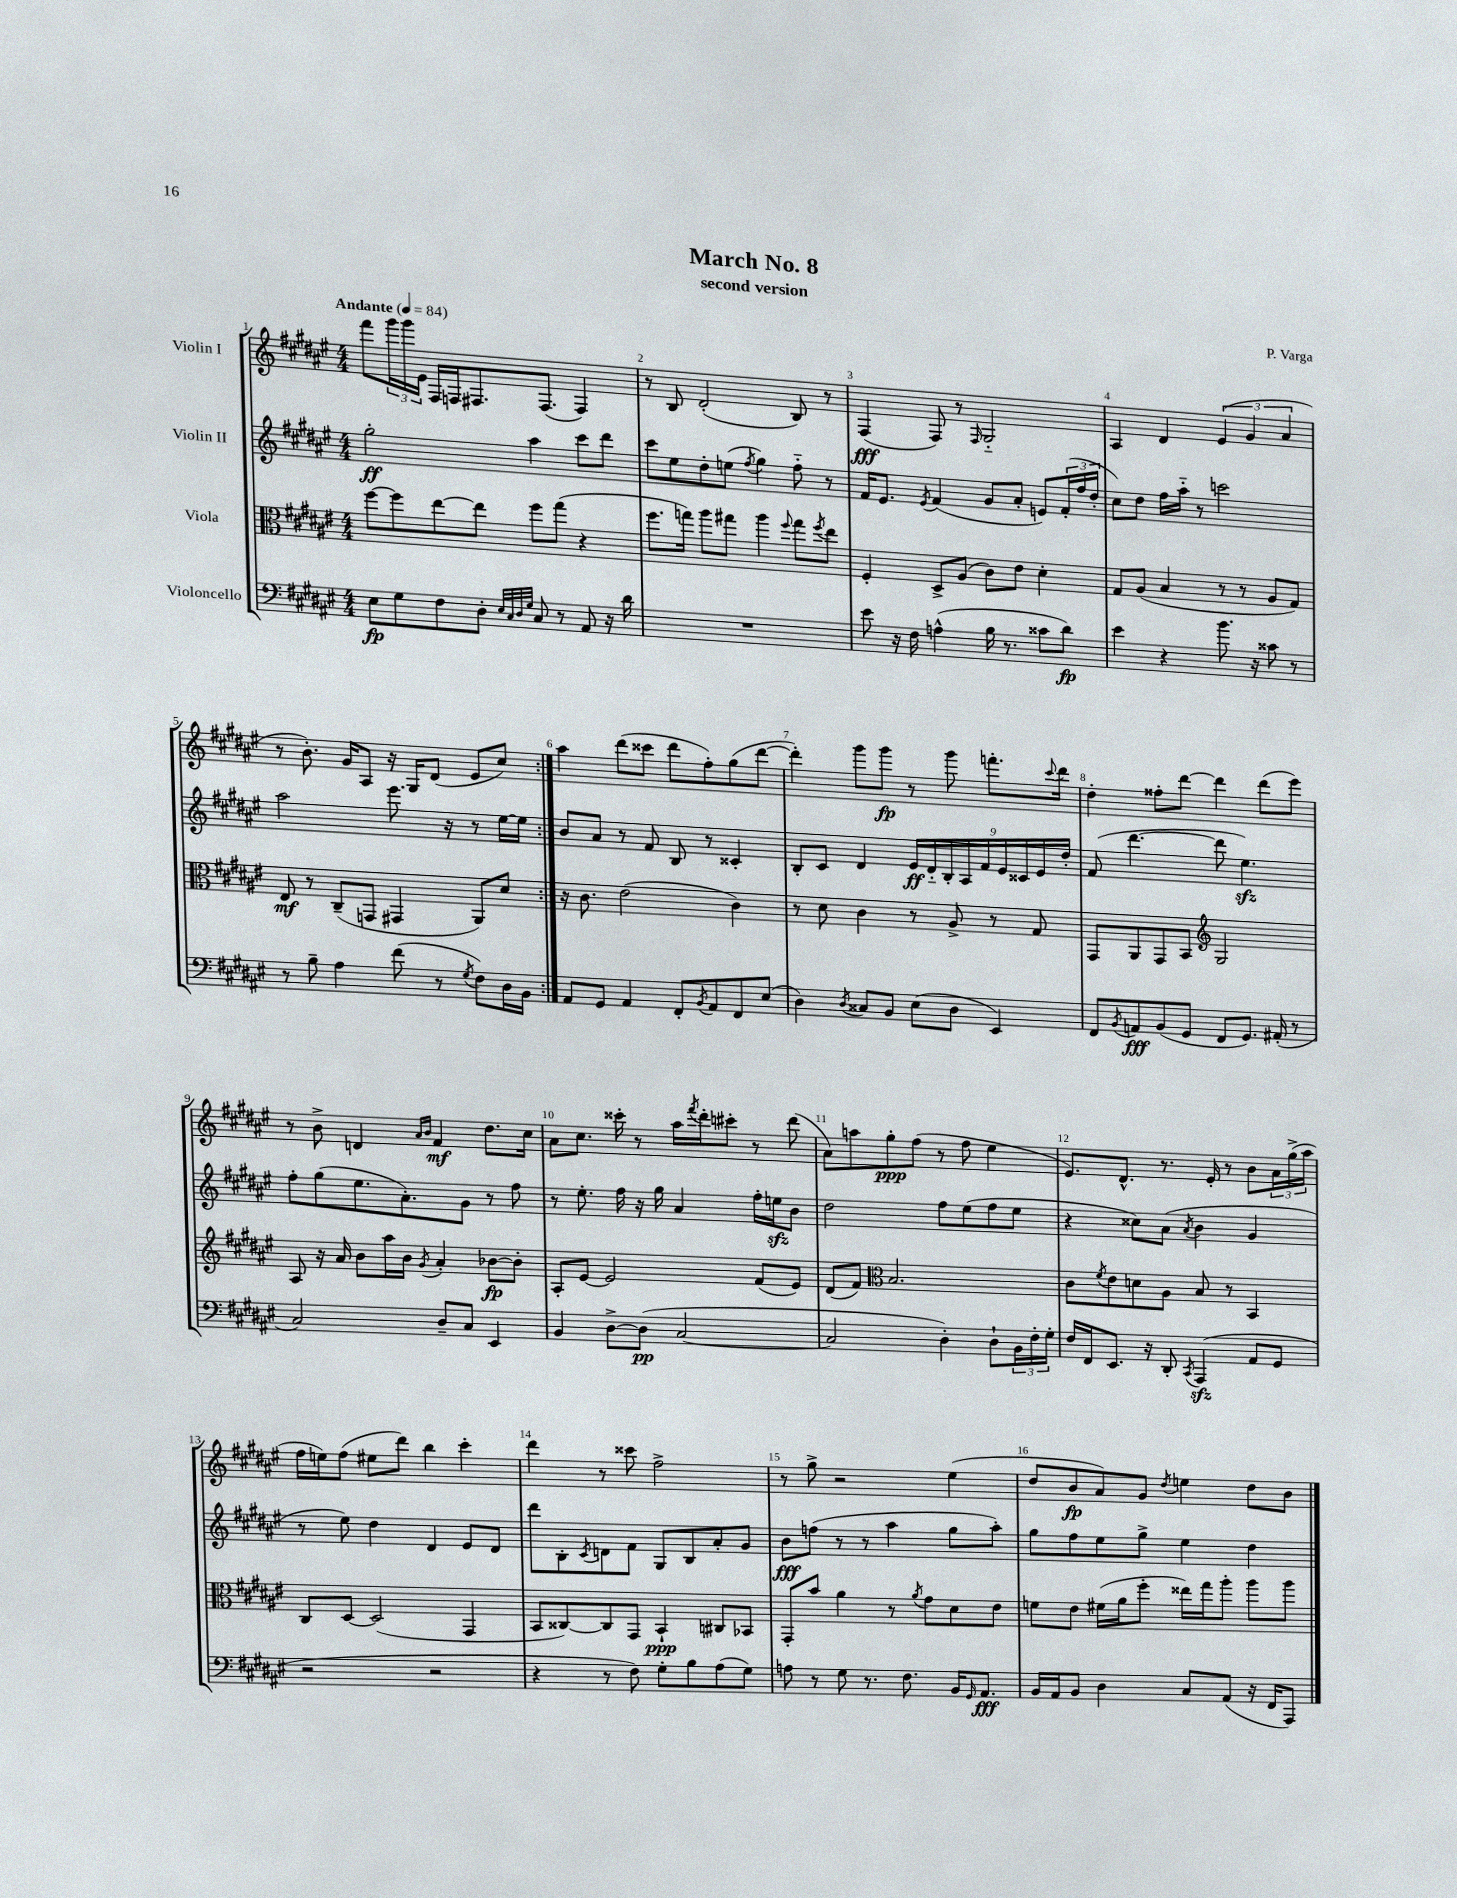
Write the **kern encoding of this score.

**kern	**kern	**kern	**kern
*staff4	*staff3	*staff2	*staff1
*clefF4	*clefC3	*clefG2	*clefG2
*k[f#c#g#d#a#e#]	*k[f#c#g#d#a#e#]	*k[f#c#g#d#a#e#]	*k[f#c#g#d#a#e#]
*M4/4	*M4/4	*M4/4	*M4/4
*MM84	*MM84	*MM84	*MM84
8E#	[8ff#	2gg#'	8fff#
8G#	8ff#]	.	24ggg#
.	.	.	24ggg#
.	.	.	24e#
8F#	[8ee#	.	16F#
.	.	.	16F
8D#'	8ee#]	.	8.F#
32qqE#	.	.	.
32qqC#	.	.	.
32qqD#	.	.	.
32qqG#	.	.	.
8C#	8ff#	4aa#	.
.	.	.	(8.F#
8r	(8gg#	.	.
8AA#	4r	8ccc#	4F#)
16r	.	8ddd#	.
16d#	.	.	.
=	=	=	=
1r	8.ff#	8ccc#	8r
.	.	8ee#	8B
.	16gg)	.	.
.	8aa#	8dd#'	(2d#'
.	8gg#	(8ee	.
.	.	8qff#	.
.	4aa#	4gg#)	.
.	8qqff#	.	.
.	8gg#	8ff#'~	8B)
.	8qff#	.	.
.	8ee#	8r	8r
=	=	=	=
8e#	4F#'	16f#	(4F#
.	.	8.e#	.
16r	.	.	.
16F#	.	.	.
.	.	8qe#	.
(4A^^	8D#^	(4f#	8F#)
.	(8A#	.	8r
.	.	.	16qqF#
16B	8c#)	8g#	2G#'~
8.r	.	.	.
.	8e#	8a#'	.
8c##	4d#'	8e)	.
8d#)	.	(24f#'	.
.	.	24ff#	.
.	.	24dd#'	.
=	=	=	=
4e#	8G#	8cc#)	4A#
.	(8A#	8dd#	.
4r	4B	16ff#	4d#
.	.	16aa#'~	.
.	.	8r	.
8.b	8r	2ccc	(6e#
.	8r	.	.
.	.	.	6g#
16r	.	.	.
8c##	8A#	.	.
.	.	.	6a#
8r	8G#)	.	.
=	=	=	=
8r	8E#	2aa#	8r
8B~	8r	.	8.b')
4A#	(8C#~	.	.
.	.	.	16g#
.	8GG	.	8A#
(8f#	4GG#	8.eee#	16r
.	.	.	16G#
8r	.	.	(8d#
.	.	16r	.
8qG#	.	.	.
8F#)	8AA#)	8r	8e#
16D#	8d#	[16ee#	8cc#)
16BB	.	16ee#]	.
=:|!	=:|!	=:|!	=:|!
8AA#	16r	8b	4aa#
.	8.c#	.	.
8GG#	.	8a#	.
4AA#	(2e#	8r	(8ddd#
.	.	8f#	8ccc##
8FF#'	.	8B	8ddd#
8qBB	.	.	.
8AA#	.	8r	8ff#')
8FF#	4c#)	4c##'	(8gg#
(8E#	.	.	[8ddd#
=	=	=	=
4D#)	8r	8B'	4ddd#'])
.	8d#	8c#	.
8qD#	.	.	.
8C##	4c#	4d#	8ggg#
8BB	.	.	8ggg#
(8E#	8r	18e#	8r
.	.	18d#'~	.
.	.	18B'	.
8D#	8A#^	.	8ggg#
.	.	18A#	.
.	.	18f#	.
4EE#)	8r	.	8.fff'
.	.	18e#	.
.	.	18c##	.
.	8G#	.	.
.	.	18e#	.
.	.	.	8qqccc#
.	.	.	16ddd#
.	.	18dd#'	.
=	=	=	=
8FF#	8GG#	(8f#	4dd#'
8qBB	.	.	.
8AA	8AA#	[4.ddd#	.
(8BB	8GG#	.	8ff##'
8GG#	8BB	.	[8ddd#
*	*clefG2	*	*
8FF#	2G#	8ddd#]	4ddd#]
8.GG#)	.	4.ee#)	.
.	.	.	(8ddd#
(16AA#'	.	.	.
8r	.	.	8eee#)
=	=	=	=
2C#)	8A#	8ff#'	8r
.	16r	(8gg#	8b^
.	16a#	.	.
.	8b	8.ee#	4d
.	16aa#	.	.
.	16b	8.a#')	.
.	.	.	16qqa#
.	8qg#	.	16qqb
8D#~	4a#'	.	4f#
8C#	.	8g#	.
4EE#	[8b-	8r	8.dd#
.	8b-']	8ff#	.
.	.	.	16cc#
=	=	=	=
4BB	8A#'	8r	8a#
.	[8e#	8.ee#'	8.cc#
[8D#^	2e#]	.	.
.	.	16ff#	16ccc##'
(8D#]	.	16r	8r
.	.	16gg#	.
[2C#	.	4a#	16aa#
.	.	.	8qfff#
.	.	.	16ddd#'
.	.	.	8ccc#'
.	(8f#	16ff#'	8r
.	.	16ee	.
.	8e#)	8b	(8ddd#
=	=	=	=
2C#]	(8d#	2dd#	8a#)
.	8f#)	.	8aa
*	*clefC3	*	*
.	2.B	.	8gg#'
.	.	.	(8ff#
4D#')	.	8ff#	8r
.	.	(8ee#	8ff#
8D#`	.	8ff#	4ee#
24BB	.	8ee#	.
24F#'	.	.	.
24G#'	.	.	.
=	=	=	=
16F#	8c#	4r	8.e#)
16FF#	.	.	.
.	8qf#	.	.
8.EE#	8e#	.	.
.	.	.	8.d#^^
.	8d	8cc##)	.
16r	.	.	.
8DD#'	8A#	(8a#	8.r
8qCC#	.	8qa#	.
(4AAA#	8B	4b	.
.	.	.	16e#'
.	8r	.	8r
8AA#	4BB	4g#	8b
8GG#	.	.	24a#
.	.	.	(24gg#^
.	.	.	24aa#
=	=	=	=
2r	8C#	8r	16ff#
.	.	.	16ee)
.	[8D#	8ee#)	(8ff#
.	(2D#]	4dd#	8ee#
.	.	.	8ddd#)
2r	.	4d#	4bb
.	4GG#	8e#	4ccc#'
.	.	8d#	.
=	=	=	=
4r	8BB	8ddd#	4ddd#
.	[8C##)	8B'	.
.	.	8qc#	.
8r	8C##]	8d	8r
8F#)	8GG#	8f#	8ccc##
8G#'	4BB`	8G#	2ff#^
8B	.	8B	.
(8A#	8C#	8a#'	.
8G#)	8BB-	8g#	.
=	=	=	=
8A	8GG#'	8b	8r
8r	8b	(8ff	8gg#^
8G#	4a#	8r	2r
8.r	.	8r	.
.	8r	4aa#	.
8.F#	.	.	.
.	8qa#	.	.
.	8g#	.	.
16BB	8d#	8gg#	(4ee#
16qqGG#	.	.	.
8.AA#	.	.	.
.	8e#	8aa#')	.
=	=	=	=
16BB	8f	8gg#	8dd#
16AA#	.	.	.
8BB	8e#	8ff#	8b
4D#	(16f#	8ee#	8a#)
.	16a#	.	.
.	8ff#'	8gg#^	8g#
.	.	.	8qdd#
8C#	16ee##)	4ee#	4ee
.	16gg#	.	.
(8AA#	8aa#'	.	.
16r	8aa#	4dd#	8dd#
16FF#	.	.	.
8AAA#)	8aa#	.	8b
==	==	==	==
*-	*-	*-	*-
